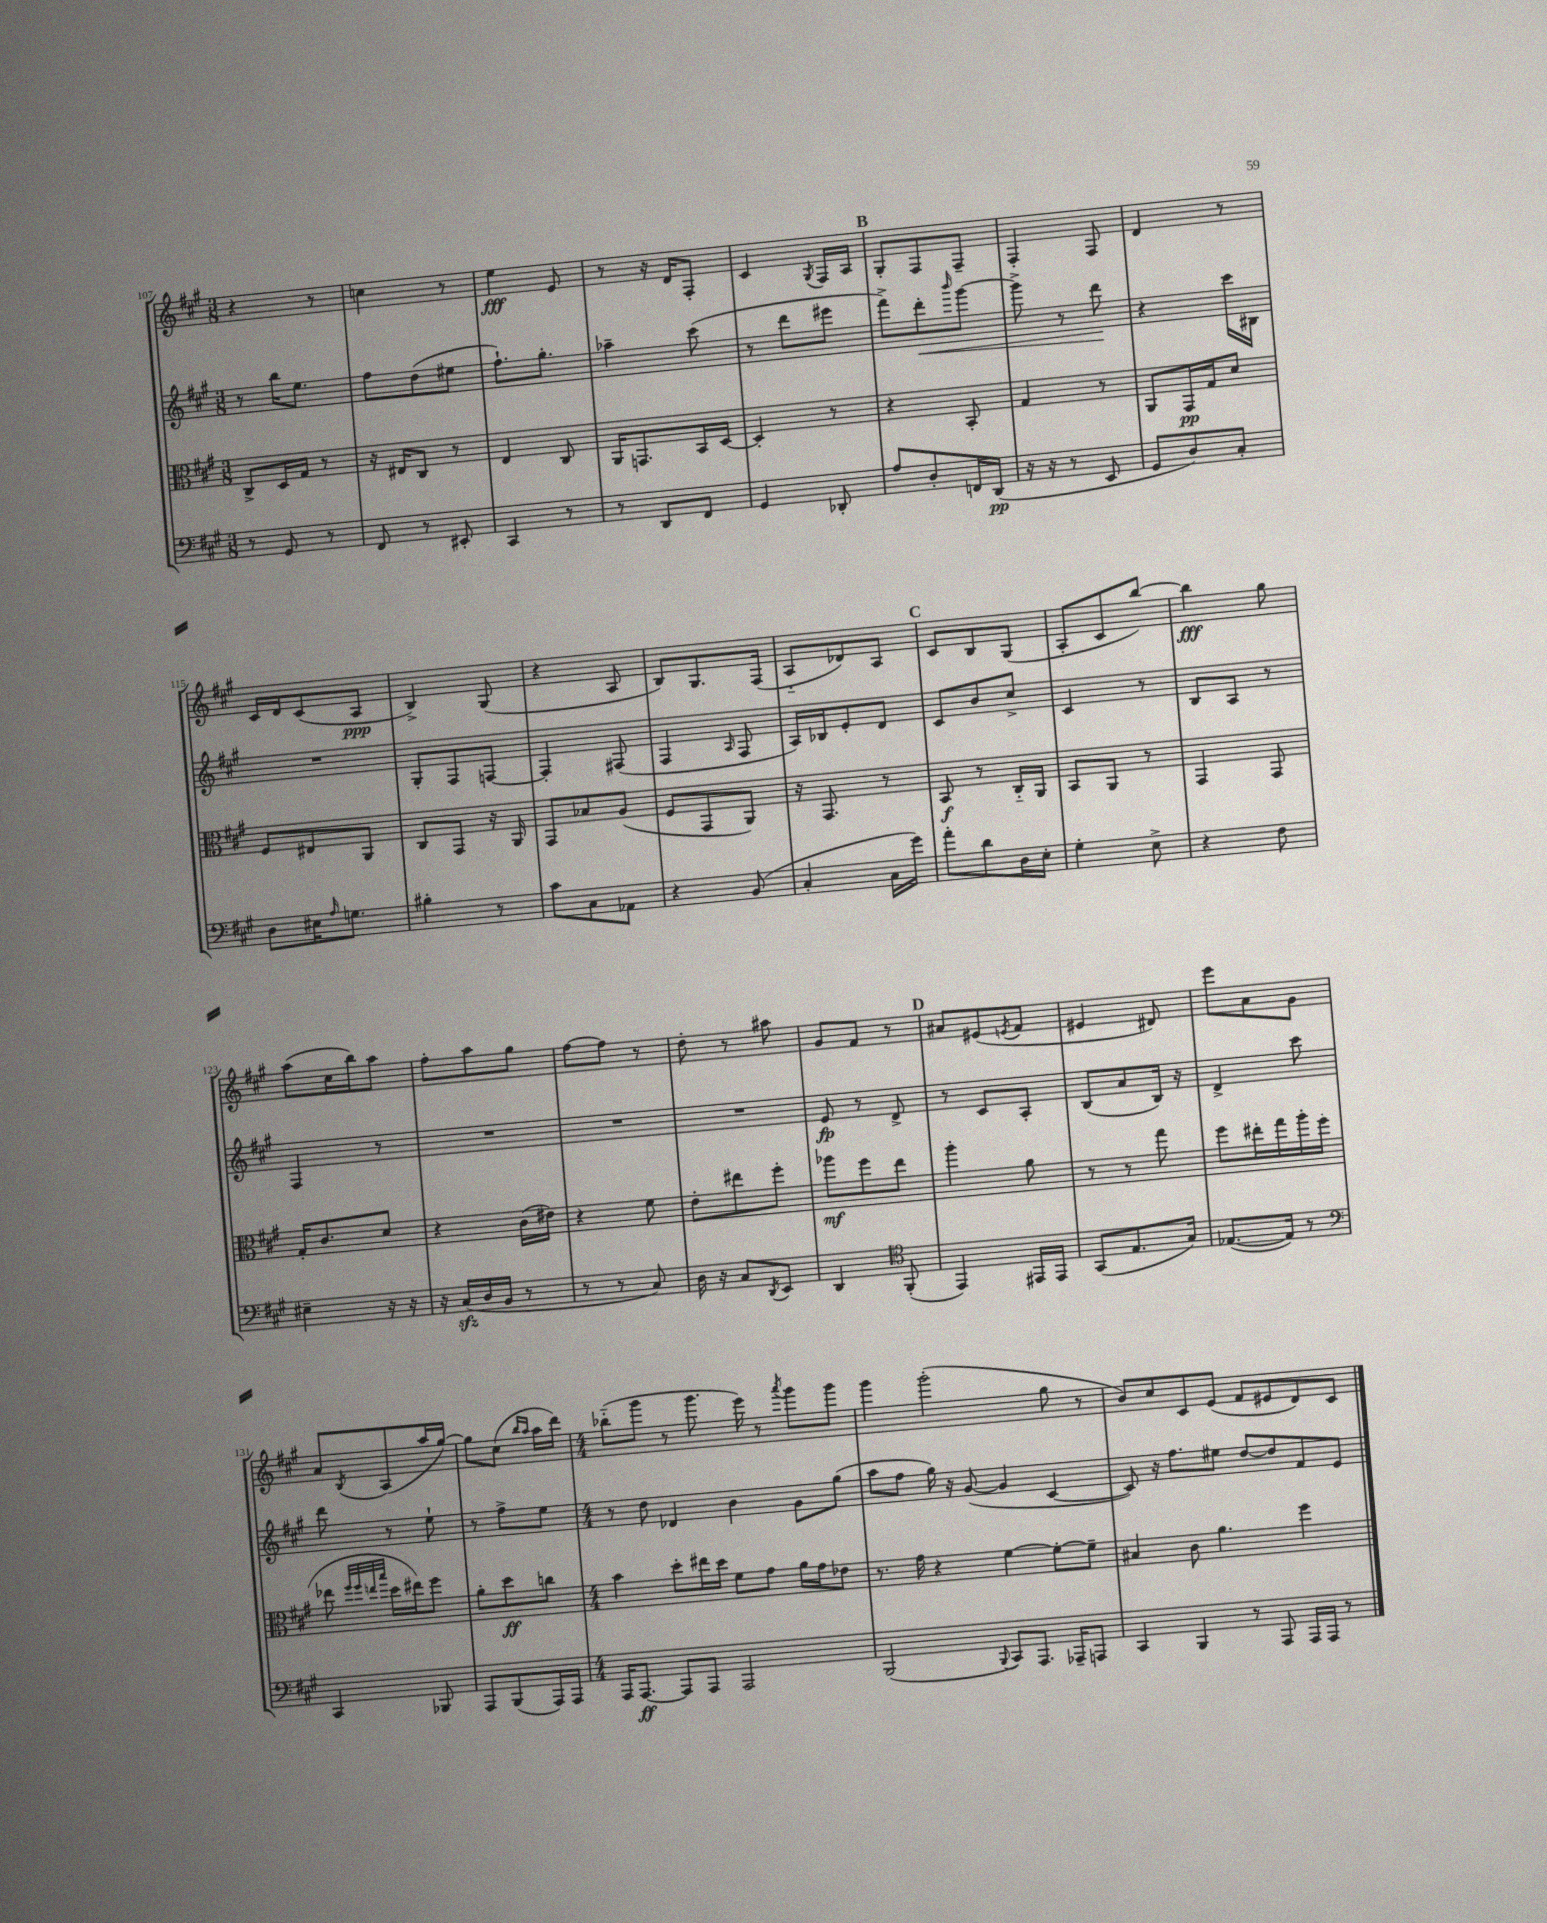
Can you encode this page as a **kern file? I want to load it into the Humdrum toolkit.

**kern	**kern	**kern	**kern
*staff4	*staff3	*staff2	*staff1
*clefF4	*clefC3	*clefG2	*clefG2
*k[f#c#g#]	*k[f#c#g#]	*k[f#c#g#]	*k[f#c#g#]
*M3/8	*M3/8	*M3/8	*M3/8
8r	8C#^/L	8r	4r
8GG#/	16D/L	16bb\LK	.
.	16G#/JJ	8.ee\J	.
8r	8r	.	8r
=	=	=	=
8FF#/	16r	8ff#\L	4cc\
.	16E#/LK	.	.
8r	8C#/J	(8dd\	.
8EE#'/	8r	8ee#\J	8r
=	=	=	=
4CC#/	4E/	8.ff#`\L)	4ee\
.	.	8.gg#'\J	.
8r	8C#/	.	8e/
=	=	=	=
8r	16AA/LK	4aa-~\	8r
.	8.GG/	.	.
8DD/L	.	.	16r
.	.	.	16d/LK
8FF#/J	16BB/L	(8ccc#\	8F#'/J
.	[16D/JJ	.	.
=	=	=	=
4GG#/	4D'/]	8r	4c#/
.	.	8ddd\L	.
.	.	.	8qG#/
8DD-'/	8r	8eee#\J	16F#/LL
.	.	.	16A/JJ
=	=	=	=
8A/L	4r	8fff#^\L)	8G#'/L
8D'/	.	8ddd'\	8F#/
.	.	16qqbbb/	.
16FF/L	8BB'/	[8ggg#\J	8F#~/J
(16DD/JJ	.	.	.
=	=	=	=
16r	4G#/	8ggg#^\]	4F#'/
16r	.	.	.
8r	.	8r	.
8EE/	8r	8ddd\	8F#/
=	=	=	=
8GG#/L	8AA/L	4r	4d/
8D/)	16GG#/L	.	.
.	16G#/J	.	.
8C#'/J	8d/J	16ccc#\LL	8r
.	.	16B#\JJ	.
=	=	=	=
8D\L	8F#/L	4.r	16c#/LL
.	.	.	16d/J
16E#\K	8E#/	.	(8c#/
16qqA/	.	.	.
8.G\J	.	.	.
.	8AA/J	.	8A/J
=	=	=	=
4B#'\	8C#/L	8G#'/L	4B^/)
.	8GG#/J	8F#/	.
8r	16r	[8F/J	(8G#/
.	16AA/	.	.
=	=	=	=
8c#\L	8GG#/L	4F'/]	4r
8C#\	8B-/	.	.
8AA-\J	(8A/J	(8F#/	8A/
=	=	=	=
4r	8F#/L	4F#/	8B/L)
.	8GG#/	.	8.G#/
.	.	16qqA/	.
(8BB/	8AA/J)	8F#/	.
.	.	.	(16F#/Jk
=	=	=	=
4C#'/	16r	16A/LL)	8A'~/L
.	8.GG#/	16B-/J	.
.	.	8e'/	8d-/)
16C#\LL	8r	8d/J	8A/J
16g#\JJ)	.	.	.
=	=	=	=
8a'\L	8BB/	8c#/L	8c#/L
8d\	8r	8b/	8B/
16D\L	16C#'~/LL	8cc#^/J	(8G#/J
16E'\JJ	16AA/JJ	.	.
=	=	=	=
4G#'\	8BB/L	4c#/	8A'/L
.	8AA/J	.	8c#/
8E^\	8r	8r	[8bb/J)
=	=	=	=
4r	4GG#/	8B/L	4bb\]
.	.	8A/J	.
8F#\	8GG#/	8r	8gg#\
=	=	=	=
4E#~\	16G#'/LK	4F#/	(8aa\L
.	8.c#/	.	.
.	.	.	16cc#\L
.	.	.	16bb\J)
16r	8d/J	8r	8aa\J
16r	.	.	.
=	=	=	=
16r	4r	4.r	8ff#'\L
(16C#/LL	.	.	.
16D/	.	.	8aa\
16BB/JJ	.	.	.
8r	(16c#\LL	.	8gg#\J
.	16e#\JJ)	.	.
=	=	=	=
8r	4r	4.r	[8ff#\L
8r	.	.	8ff#\]J
8C#/)	8f#\	.	8r
=	=	=	=
16D\	8e'\L	4.r	8dd'\
16r	.	.	.
8C#/L	8ee#\	.	8r
8qDD/	.	.	.
8EE/J	8ff#'\J	.	8aa#\
=	=	=	=
4DD/	8aa-\L	8e/	8g#/L
.	8ff#\	8r	8f#/J
*clefC4	*	*	*
(8FF#'/	8ee\J	8d^/	8r
=	=	=	=
4EE/)	4aa'\	8r	8a#/L
.	.	8c#/L	(8e#/
.	.	.	8qe/
16EE#/LL	8a\	8A'/J	8f#/J
16EE#/JJ	.	.	.
=	=	=	=
(8GG#/L	8r	(8B/L	4e#/
8.E/	8r	8a/	.
.	8gg#\	16B/Jk)	8d#/)
16G#/Jk)	.	16r	.
=	=	=	=
([8.E-/L	8ff#\L	4d^/	8eee\L
.	16ee#'\L	.	8a\
16E-/]Jk)	16gg#\	.	.
8r	16aa'\	8ccc#\	8g#\J
.	(16ff#\JJ	.	.
=	=	=	=
*clefF4	*	*	*
4CC#/	8ee-\	8ddd\	8a/L
.	32qqff#/LLL	.	.
.	32qqff#/	.	.
.	32qqee/	.	.
.	32qqbb/JJJ	.	8qB/
.	16dd\LL	8r	(8A/
.	16ee#\J)	.	.
8BBB-/	8ff#\J	8ee`\	16aa/L
.	.	.	[16gg#/JJ)
=	=	=	=
8AAA/L	8a'\L	8r	8gg#\]L
(8BBB/	8dd\	8ff#^\L	(8cc#\J
.	.	.	16qqbb/LL
.	.	.	16qqaa/JJ
16AAA/L)	8cc\J	8ee\J	16aa\LL
16AAA/JJ	.	.	16ddd\JJ)
=	=	=	=
*M4/4	*M4/4	*M4/4	*M4/4
16AAA/LK	4b\	8r	(8bb-'~\L
[8.AAA/J	.	.	.
.	.	8dd\	8ggg#\J
8AAA/]L	8dd'\L	4d-/	8r
8AAA/J	16ee#\L	.	8.ggg#\
.	16dd\JJ	.	.
2AAA/	8f#\L	4b\	.
.	.	.	16eee\)
.	8g#\J	.	8r
.	.	.	8qaaa/
.	16a\LL	8g#\L	8ggg#\L
.	16g#\J	.	.
.	8e-\J	(8gg#\J	8ggg#\J
=	=	=	=
(2BBB/	8.r	8aa\L	4ggg#\
.	.	8ff#\J	.
.	16g#\	.	.
.	4r	16gg#\)	(2ggg#'\
.	.	16r	.
.	.	([8g#/	.
8qqBBB/	.	.	.
8CC#/L)	[4f#\	4g#/]	.
8.AAA/J	.	.	.
.	8f#'\_L	[4c#/	8gg#\
16AAA-~/LK	.	.	.
8AAA/J	8f#~\]J	.	8r
=	=	=	=
4CC#/	4B#/	8c#/])	8b/L)
.	.	16r	8cc#/
.	.	8.ff#\L	.
4BBB/	8c#\	.	8c#/
.	4.a\	8ee#\J	(8e/J
8r	.	[8dd/L	8f#/L
8AAA/	.	8dd/]	8e#/
16AAA/LL	4ff#\	8f#/	8d/)
16AAA/JJ	.	.	.
8r	.	8e/J	8c#/J
==	==	==	==
*-	*-	*-	*-
